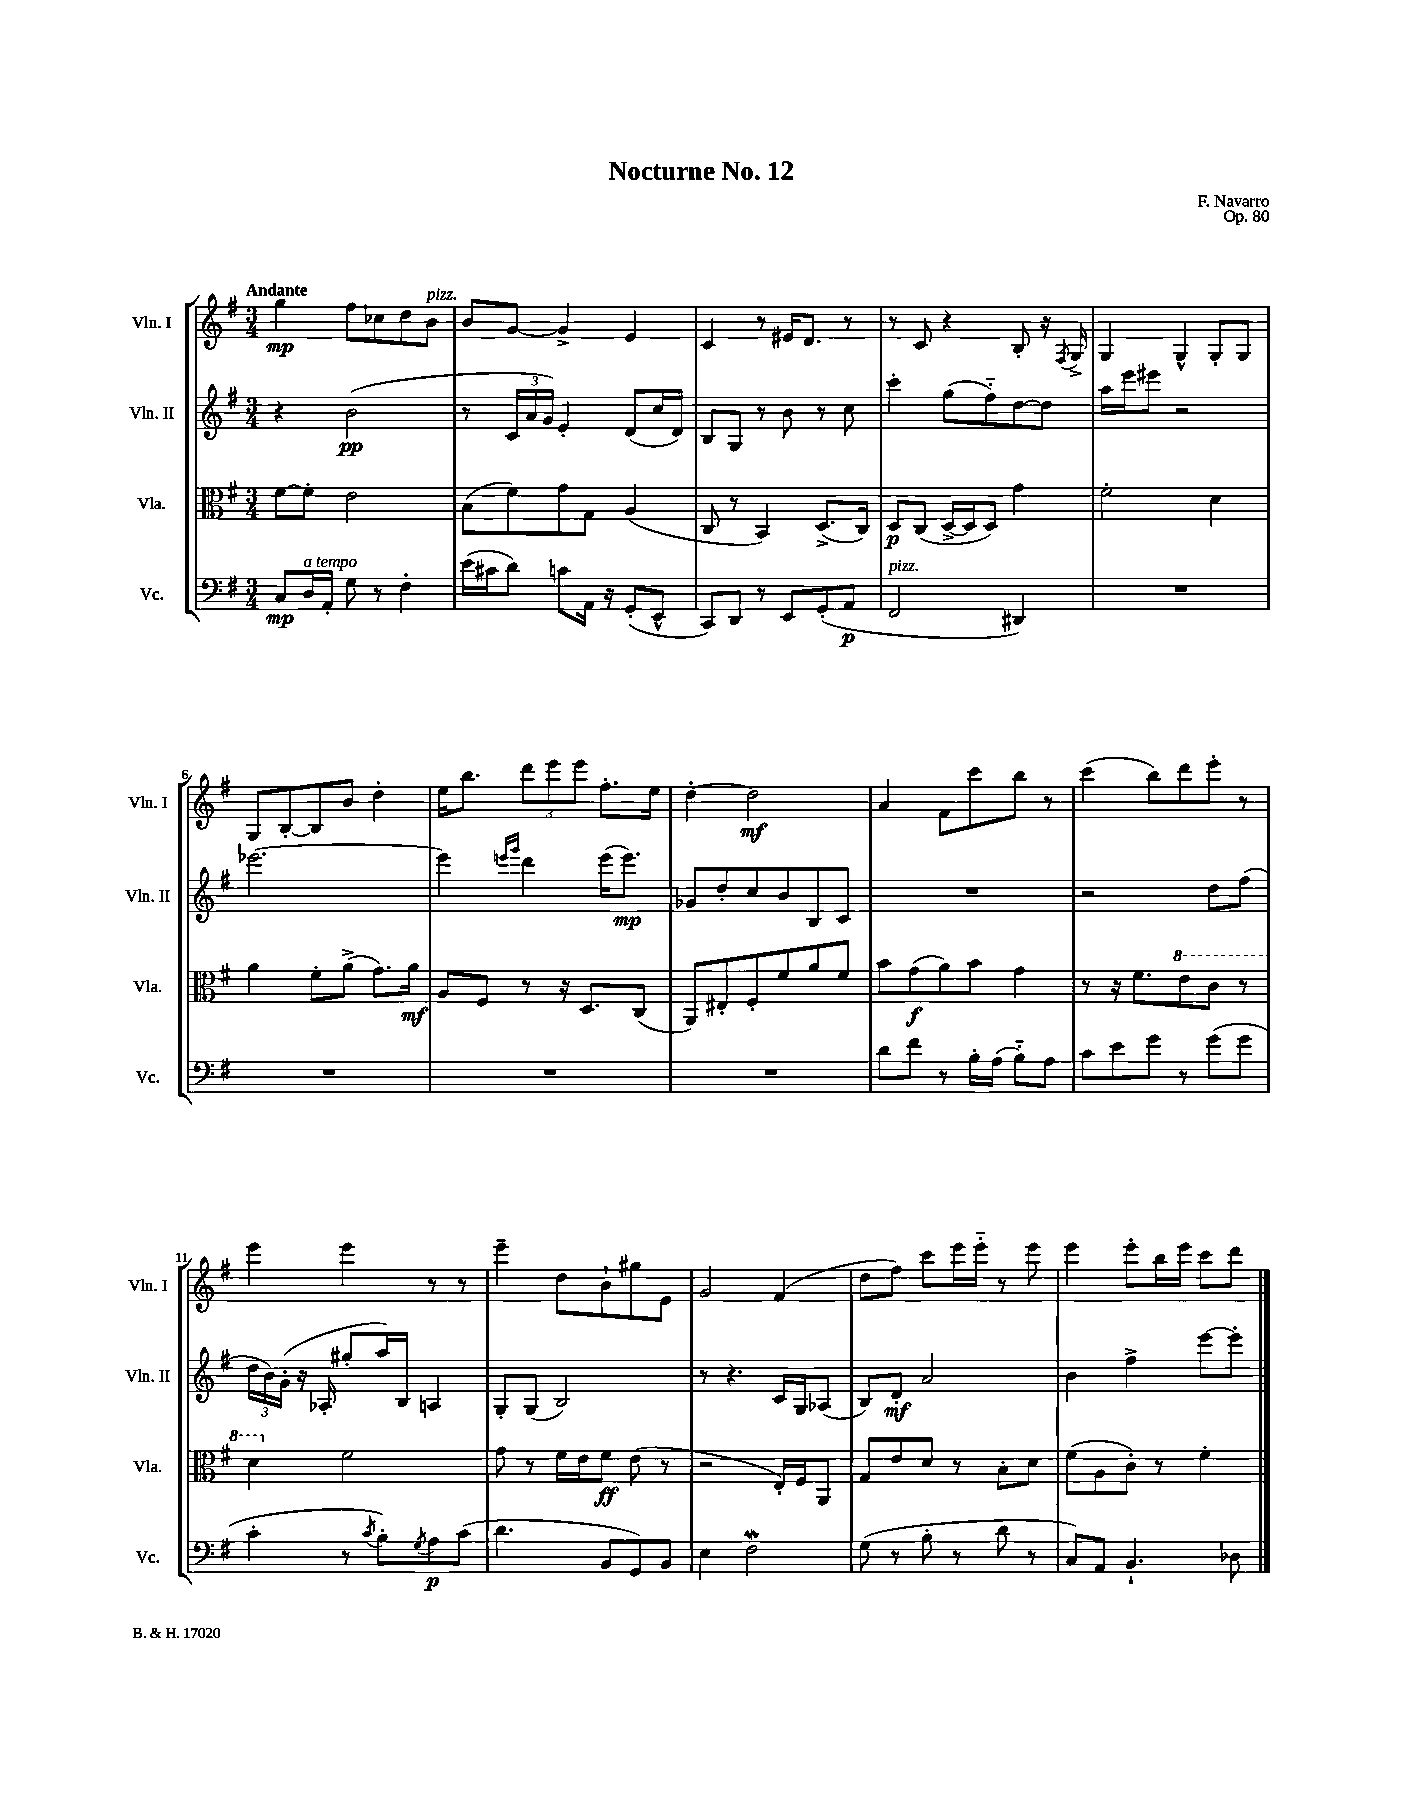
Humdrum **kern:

**kern	**dynam	**kern	**dynam	**kern	**dynam	**kern	**dynam
*part4	*part4	*part3	*part3	*part2	*part2	*part1	*part1
*staff4	*staff4	*staff3	*staff3	*staff2	*staff2	*staff1	*staff1
*I"Vc.	*	*I"Vla.	*	*I"Vln. II	*	*I"Vln. I	*
*I'Vc.	*	*I'Vla.	*	*I'Vln. II	*	*I'Vln. I	*
*clefF4	*	*clefC3	*	*clefG2	*	*clefG2	*
*k[f#]	*	*k[f#]	*	*k[f#]	*	*k[f#]	*
*M3/4	*	*M3/4	*	*M3/4	*	*M3/4	*
=1	=1	=1	=1	=1	=1	=1	=1
!	!	!	!	!	!	!LO:TX:a:B:t=Andante	!
8C/L	mp	[8f#\L	.	4r	.	4gg\	mp
!LO:TX:a:i:t=a tempo	!	!	!	!	!	!	!
16D/L	.	8f#'\J]	.	.	.	.	.
16AA'/JJ	.	.	.	.	.	.	.
8G\	.	2e\	.	(2b\	pp	8ff#\L	.
8r	.	.	.	.	.	8cc-X\	.
4F#'\	.	.	.	.	.	8dd\	.
!	!	!	!	!	!	!LO:TX:a:i:t=pizz.	!
.	.	.	.	.	.	8b\J	.
=2	=2	=2	=2	=2	=2	=2	=2
(16e\LL	.	(8B\L	.	8r	.	8b/L	.
16c#X\J	.	.	.	.	.	.	.
8d\J)	.	8f#\)	.	24c/LL	.	[8g/J	.
.	.	.	.	24a/	.	.	.
.	.	.	.	24g/JJ)	.	.	.
8cn\L	.	8g\	.	4e'/	.	4g^/]	.
16AA\Jk	.	8G\J	.	.	.	.	.
16r	.	.	.	.	.	.	.
(8GG'/L	.	(4A/	.	(8d/L	.	4e/	.
8EE^^/J	.	.	.	16cc/L	.	.	.
.	.	.	.	16d/JJ)	.	.	.
=3	=3	=3	=3	=3	=3	=3	=3
8CC/L)	.	8C/	.	8B/L	.	4c/	.
8DD/J	.	8r	.	8G/J	.	.	.
8r	.	4BB/)	.	8r	.	8r	.
8EE/L	.	.	.	8b\	.	16e#X/KL	.
.	.	.	.	.	.	8.d/J	.
(8GG'/	.	(8.D^/L	.	8r	.	.	.
8AA/J	p	.	.	8cc\	.	8r	.
.	.	16C/Jk)	.	.	.	.	.
=4	=4	=4	=4	=4	=4	=4	=4
!LO:TX:a:i:t=pizz.	!	!	!	!	!	!	!
2FF#/	.	8D/L	p	4ccc'\	.	8r	.
.	.	(8C/J	.	.	.	8c/	.
.	.	[16D^/LL	.	(8gg\L	.	4r	.
.	.	16D/J]	.	.	.	.	.
.	.	8D/J)	.	8ff#\)	.	.	.
4DD#X/)	.	4g\	.	[8dd\	.	8B'/	.
.	.	.	.	8dd\J]	.	16r	.
.	.	.	.	.	.	8qF#/	.
.	.	.	.	.	.	16G^/	.
=5	=5	=5	=5	=5	=5	=5	=5
2.r	.	2f#'\	.	16aa\LL	.	4G/	.
.	.	.	.	16eee\J	.	.	.
.	.	.	.	8eee#X\J	.	.	.
.	.	.	.	2r	.	4G^^/	.
.	.	4d\	.	.	.	8G'/L	.
.	.	.	.	.	.	8G/J	.
!!LO:LB:g=z
=6	=6	=6	=6	=6	=6	=6	=6
2.r	.	4a\	.	[2.eee-X\	.	8G/L	.
.	.	.	.	.	.	[8B'/	.
.	.	8f#'\L	.	.	.	8B/]	.
.	.	(8a^\J	.	.	.	8b/J	.
.	.	8.g\L)	.	.	.	4dd'\	.
.	.	16a\Jk	mf	.	.	.	.
=7	=7	=7	=7	=7	=7	=7	=7
2.r	.	8A/L	.	4eee-\]	.	16ee\KL	.
.	.	.	.	.	.	8.bb\J	.
.	.	8F#/J	.	.	.	.	.
.	.	.	.	16qqeeen/LL	.	.	.
.	.	.	.	16qqggg/JJ	.	.	.
.	.	8r	.	4ddd\	.	12ddd\L	.
.	.	.	.	.	.	12eee\	.
.	.	16r	.	.	.	.	.
.	.	.	.	.	.	12eee\J	.
.	.	8.D/L	.	.	.	.	.
.	.	.	.	(16eee\KL	.	8.ff#'\L	.
.	.	.	.	8.eee\J)	mp	.	.
.	.	(8C/J	.	.	.	.	.
.	.	.	.	.	.	16ee\Jk	.
=8	=8	=8	=8	=8	=8	=8	=8
2.r	.	8AA/L)	.	8g-X/L	.	[4dd'\	.
.	.	8E#X'/	.	8dd'/	.	.	.
.	.	8F#'/	.	8cc/	.	2dd\]	mf
.	.	8f#/	.	8b/	.	.	.
.	.	8a/	.	8B/	.	.	.
.	.	8f#/J	.	8c/J	.	.	.
=9	=9	=9	=9	=9	=9	=9	=9
8d\L	.	8b\L	.	2.r	.	4a/	.
8f#\J	.	(8g\	f	.	.	.	.
8r	.	8a\)	.	.	.	8f#\L	.
16B'\LL	.	8b\J	.	.	.	8ccc\	.
(16A\JJ	.	.	.	.	.	.	.
8B\L)	.	4g\	.	.	.	8bb\J	.
8A\J	.	.	.	.	.	8r	.
=10	=10	=10	=10	=10	=10	=10	=10
8c\L	.	8r	.	2r	.	(4ccc\	.
8e\	.	16r	.	.	.	.	.
.	.	8.f#\L	.	.	.	.	.
8g\J	.	.	.	.	.	8bb\L)	.
*	*	*8va	*	*	*	*	*
8r	.	8ee\	.	.	.	8ddd\	.
(8g\L	.	8cc\J	.	8dd\L	.	8eee'\J	.
8g\J	.	8r	.	(8ff#\J	.	8r	.
!!LO:LB:g=z
=11	=11	=11	=11	=11	=11	=11	=11
4c'\	.	4dd\	.	24dd\LL	.	4eee\	.
.	.	.	.	24b\)	.	.	.
.	.	.	.	(24g'\JJ	.	.	.
.	.	.	.	16r	.	.	.
.	.	.	.	16A-X'/	.	.	.
*	*	*X8va	*	*	*	*	*
8r	.	2f#\	.	8gg#X'/L	.	4eee\	.
8qc/	.	.	.	.	.	.	.
8B'\L)	.	.	.	16aa/L)	.	.	.
.	.	.	.	16B/JJ	.	.	.
8qG/	.	.	.	.	.	.	.
8A\	p	.	.	4An/	.	8r	.
(8c\J	.	.	.	.	.	8r	.
=12	=12	=12	=12	=12	=12	=12	=12
4.d\	.	8g\	.	8G'/L	.	4eee~\	.
.	.	8r	.	(8G/J	.	.	.
.	.	16f#\LL	.	2B/)	.	8dd\L	.
.	.	16e\J	.	.	.	.	.
8BB/L	.	8f#\J	ff	.	.	8b`\	.
8GG/)	.	(8e\	.	.	.	8gg#X\	.
8BB/J	.	8r	.	.	.	8e\J	.
=13	=13	=13	=13	=13	=13	=13	=13
4E\	.	2r	.	8r	.	2g/	.
.	.	.	.	4.r	.	.	.
2F#W\	.	.	.	.	.	.	.
.	.	16E'/LL)	.	16c/LL	.	(4f#/	.
.	.	16F#/J	.	16G/J	.	.	.
.	.	8AA/J	.	(8A-X/J	.	.	.
=14	=14	=14	=14	=14	=14	=14	=14
(8G\	.	8G/L	.	8B/L)	.	8dd\L	.
8r	.	8e/	.	8d'/J	mf	8ff#\J)	.
8B'\	.	8d/J	.	2a/	.	8ccc\L	.
8r	.	8r	.	.	.	16eee\L	.
.	.	.	.	.	.	16eee\JJ	.
8d\	.	8B'\L	.	.	.	8r	.
8r	.	8d\J	.	.	.	8eee\	.
=15	=15	=15	=15	=15	=15	=15	=15
8C/L)	.	(8f#\L	.	4b\	.	4eee\	.
8AA/J	.	8A\	.	.	.	.	.
4.BB`/	.	8c'\J)	.	4ff#^\	.	8eee'\L	.
.	.	8r	.	.	.	16bb\L	.
.	.	.	.	.	.	16eee\JJ	.
.	.	4f#'\	.	[8eee\L	.	8ccc\L	.
8D-X\	.	.	.	8eee'\J]	.	8ddd\J	.
==	==	==	==	==	==	==	==
*-	*-	*-	*-	*-	*-	*-	*-
